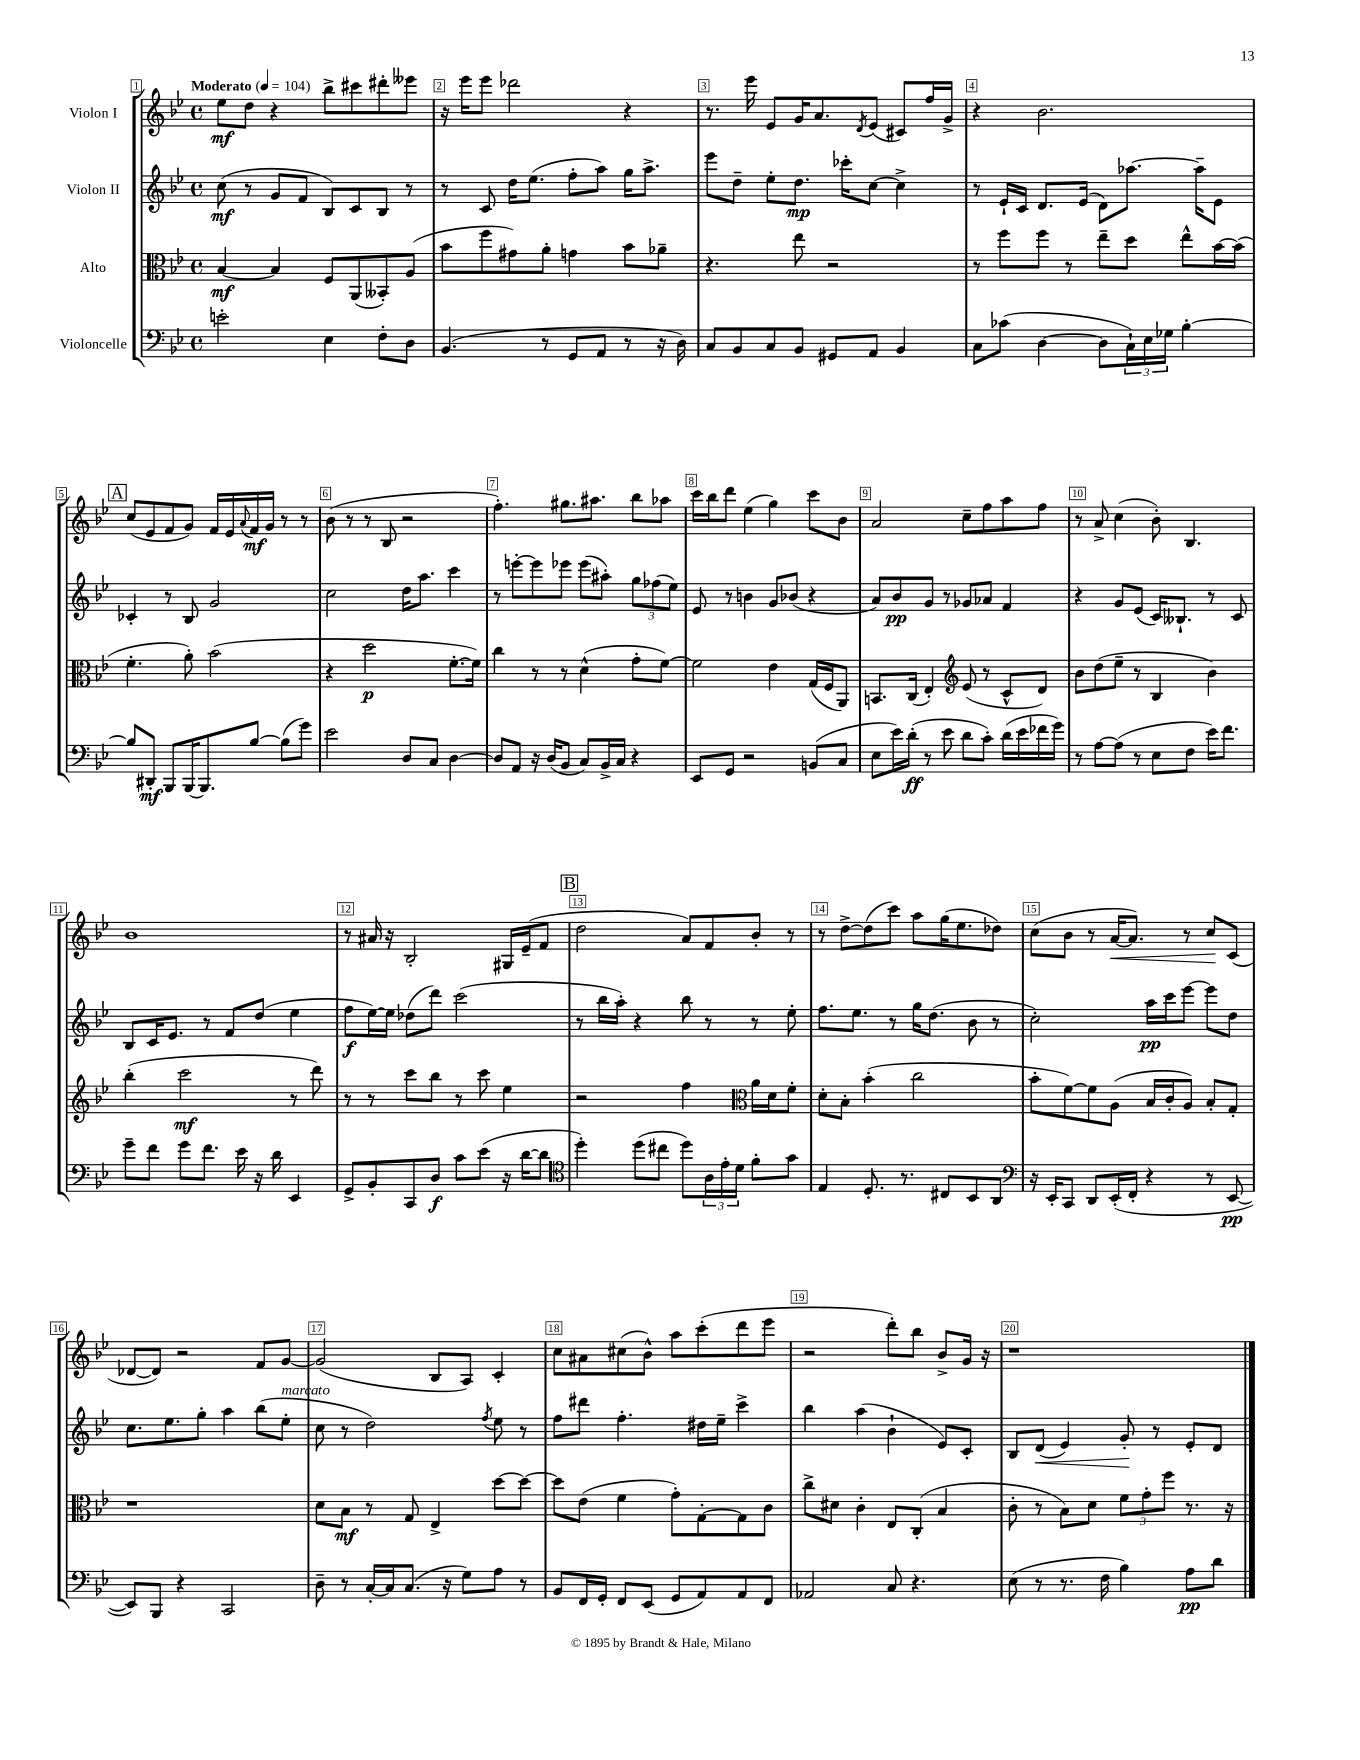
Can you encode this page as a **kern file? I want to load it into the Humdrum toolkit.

**kern	**kern	**kern	**kern
*staff4	*staff3	*staff2	*staff1
*clefF4	*clefC3	*clefG2	*clefG2
*k[b-e-]	*k[b-e-]	*k[b-e-]	*k[b-e-]
*M4/4	*M4/4	*M4/4	*M4/4
*met(c)	*met(c)	*met(c)	*met(c)
*MM104	*MM104	*MM104	*MM104
2e'	[4B-	(8cc	8ee-
.	.	8r	8dd
.	4B-]	8g	4r
.	.	8f	.
4E-	8F	8B-)	8bb-^
.	(8AA	8c	8ccc#
8F'	8BB--')	8B-	8ddd#'
8D	(8A	8r	8eee--
=	=	=	=
(4.BB-	8b-	8r	16r
.	.	.	16eee-
.	8ff	8c	8eee-
.	8g#)	16dd	2ddd-
.	.	(8.ee-	.
8r	8a'	.	.
8GG	4g	8ff'	.
8AA	.	8aa)	.
8r	8b-	16gg	4r
.	.	8.aa^	.
16r	8a-~	.	.
16D)	.	.	.
=	=	=	=
8C	4.r	8eee-	8.r
8BB-	.	8dd~	.
.	.	.	16eee-
8C	.	8ee-'	8e-
8BB-	8ee-	8.dd	16g
.	.	.	8.a
8GG#	2r	.	.
.	.	16ccc-'	.
.	.	.	8qd
8AA	.	[8cc	(8e-
4BB-	.	4cc^]	8c#)
.	.	.	16ff
.	.	.	16g^
=	=	=	=
8C	8r	8r	4r
(8c-	8ff	16e-`	.
.	.	16c	.
[4D	8ff	8.d	2.b-
.	8r	.	.
.	.	(16e-	.
8D]	8ee-~	8d)	.
24C`)	8dd	[8.aa-	.
24E-	.	.	.
24G-	.	.	.
[4B-'	8ee-^^	.	.
.	.	16aa-~]	.
.	[16b-	8e-	.
.	(16b-]	.	.
=	=	=	=
8B-]	4.f'	4c-'	(8cc
8DD#'	.	.	8e-
8BBB-	.	8r	8f
[16BBB-	8a')	8B-	8g)
8.BBB-]	.	.	.
.	(2b-	2g	16f
.	.	.	16e-
.	.	.	8qqa
[8B-	.	.	16f
.	.	.	16g
(8B-]	.	.	8r
8g)	.	.	8r
=	=	=	=
2e-	4r	2cc	(8b-
.	.	.	8r
.	2dd	.	8r
.	.	.	8B-
8D	.	16dd	2r
.	.	8.aa	.
8C	.	.	.
[4D	[8.f'	4ccc	.
.	16f])	.	.
=	=	=	=
8D]	4cc	8r	4.ff')
8AA	.	[8eee'	.
16r	8r	8eee]	.
(16D	.	.	.
8BB-	8r	8eee-	8.gg#
8C)	(4d^^	(8eee-	.
.	.	.	8.aa#
16BB-^	.	8aa#')	.
16C	.	.	.
4r	8g'	12gg	8bb-
.	.	(12ff-	.
.	[8f)	.	8aa-
.	.	12ee-)	.
=	=	=	=
8EE-	2f]	8e-	16ccc
.	.	.	16bb-
8GG	.	8r	8ddd
2r	.	4b	(4ee-
.	4e-	8g	4gg)
.	.	(8b-	.
(8BB	(16G	4r	8ccc
.	16F	.	.
8C	8AA)	.	8b-
=	=	=	=
8E-	8.BB	8a)	2a
16e-)	.	8b-	.
(16d'	(16C	.	.
8r	4E-')	8g	.
8e-	.	8r	.
*	*clefG2	*	*
8d	(8e-	8g-	8cc~
8c')	8r	8a-	8ff
(16d	8c^^	4f	8aa
16e-	.	.	.
16f-	8d)	.	8ff
16g)	.	.	.
=	=	=	=
8r	8b-	4r	8r
[8A	(8dd	.	8a^
(8A]	8ee-~	8g	(4cc
8r	8r	(8e-	.
8E-	4B-	16c)	8b-')
.	.	8.B--`	.
8F	.	.	4.B-
16e-)	4b-)	8r	.
8.f	.	.	.
.	.	8c	.
=	=	=	=
8g~	(4bb-'	8B-	1b-
8f	.	16c	.
.	.	8.e-	.
8g	2ccc	.	.
8.f	.	8r	.
.	.	8f	.
16e-	.	.	.
16r	.	(8dd	.
16d	.	.	.
4EE-	8r	4ee-	.
.	8ddd)	.	.
=	=	=	=
8GG^	8r	8ff	8r
8BB-'	8r	[16ee-)	16a#
.	.	16ee-]	16r
8CC	8ccc	(8dd-	2B-'
8D	8bb-	8ddd)	.
8c	8r	(2ccc	.
(8e-	8ccc	.	.
16r	4ee-	.	16G#
[16d	.	.	(16e-~
8d]	.	.	8f
=	=	=	=
*clefC4	*	*	*
4dd')	2r	8r	2dd
.	.	16bb-	.
.	.	16aa')	.
(8dd	.	4r	.
8cc#	.	.	.
8dd)	4ff	8bb-	8a)
24A	.	8r	8f
24e-'	.	.	.
24d	.	.	.
*	*clefC3	*	*
8f'	16a	8r	8b-'
.	16d	.	.
8g	8f'	8ee-'	8r
=	=	=	=
4E-	8d'	8.ff	8r
.	8B-'	.	[8dd^
.	.	8.ee-	.
8.D'	(4b-'	.	(8dd]
.	.	8r	8ccc)
8.r	.	.	.
.	2cc	16gg	8aa
.	.	(8.dd	.
8C#	.	.	(16gg
.	.	.	8.ee-
8BB-	.	8b-	.
8AA	.	8r	8dd-)
=	=	=	=
*clefF4	*	*	*
16r	8b-'	2cc')	(8cc
16EE-'	.	.	.
8CC	[8f)	.	8b-
8DD	8f]	.	8r
(16EE-'	(8A	.	[16a
16FF'	.	.	8.a])
4r	16B-	16aa	.
.	16c'	16ccc	.
.	8A)	[8eee-	8r
8r	8B-'	8eee-]	8cc
[8EE-	8G'	8dd	(8c
=	=	=	=
8EE-])	1r	8.cc	[8d-
8BBB-	.	.	8d-])
.	.	8.ee-	.
4r	.	.	2r
.	.	8gg'	.
2CC	.	4aa	.
.	.	(8bb-	8f
.	.	8ee-'	[8g
=	=	=	=
8D~	8d	8cc	(2g]
8r	8B-	8r	.
[16C'	8r	2dd)	.
16C]	.	.	.
(8.C	8G	.	.
.	4E-^	.	8B-
16r	.	.	.
8G)	.	.	8A)
.	.	8qff	.
8A	[8dd	8ee-	4c'
8r	8dd_	8r	.
=	=	=	=
8BB-	8dd]	8ff	8cc
16FF	(8e-	8ddd#	8a#
16GG'	.	.	.
8FF	4f	4.ff'	(8cc#
(8EE-	.	.	8b-^^)
8GG	8g')	.	8aa
8AA)	[8G'	16dd#	(8ccc'
.	.	16ee-~	.
8AA	8G]	4ccc^	8ddd
8FF	8c	.	8eee-
=	=	=	=
2AA-	8cc^	4bb-	2r
.	8d#	.	.
.	4c'	(4aa	.
8C	8E-	4b-`	8ddd')
4.r	(8C'	.	8bb-
.	4B-	8e-)	8b-^
.	.	8c'	16g
.	.	.	16r
=	=	=	=
(8E-	8c'	8B-	1r
8r	8r	(8d	.
8.r	8B-)	4e-)	.
.	8d	.	.
16F	.	.	.
4B-)	12f	8g'	.
.	12g'	.	.
.	.	8r	.
.	12ff	.	.
8A	8.r	8e-'	.
8d	.	8d	.
.	16r	.	.
==	==	==	==
*-	*-	*-	*-
